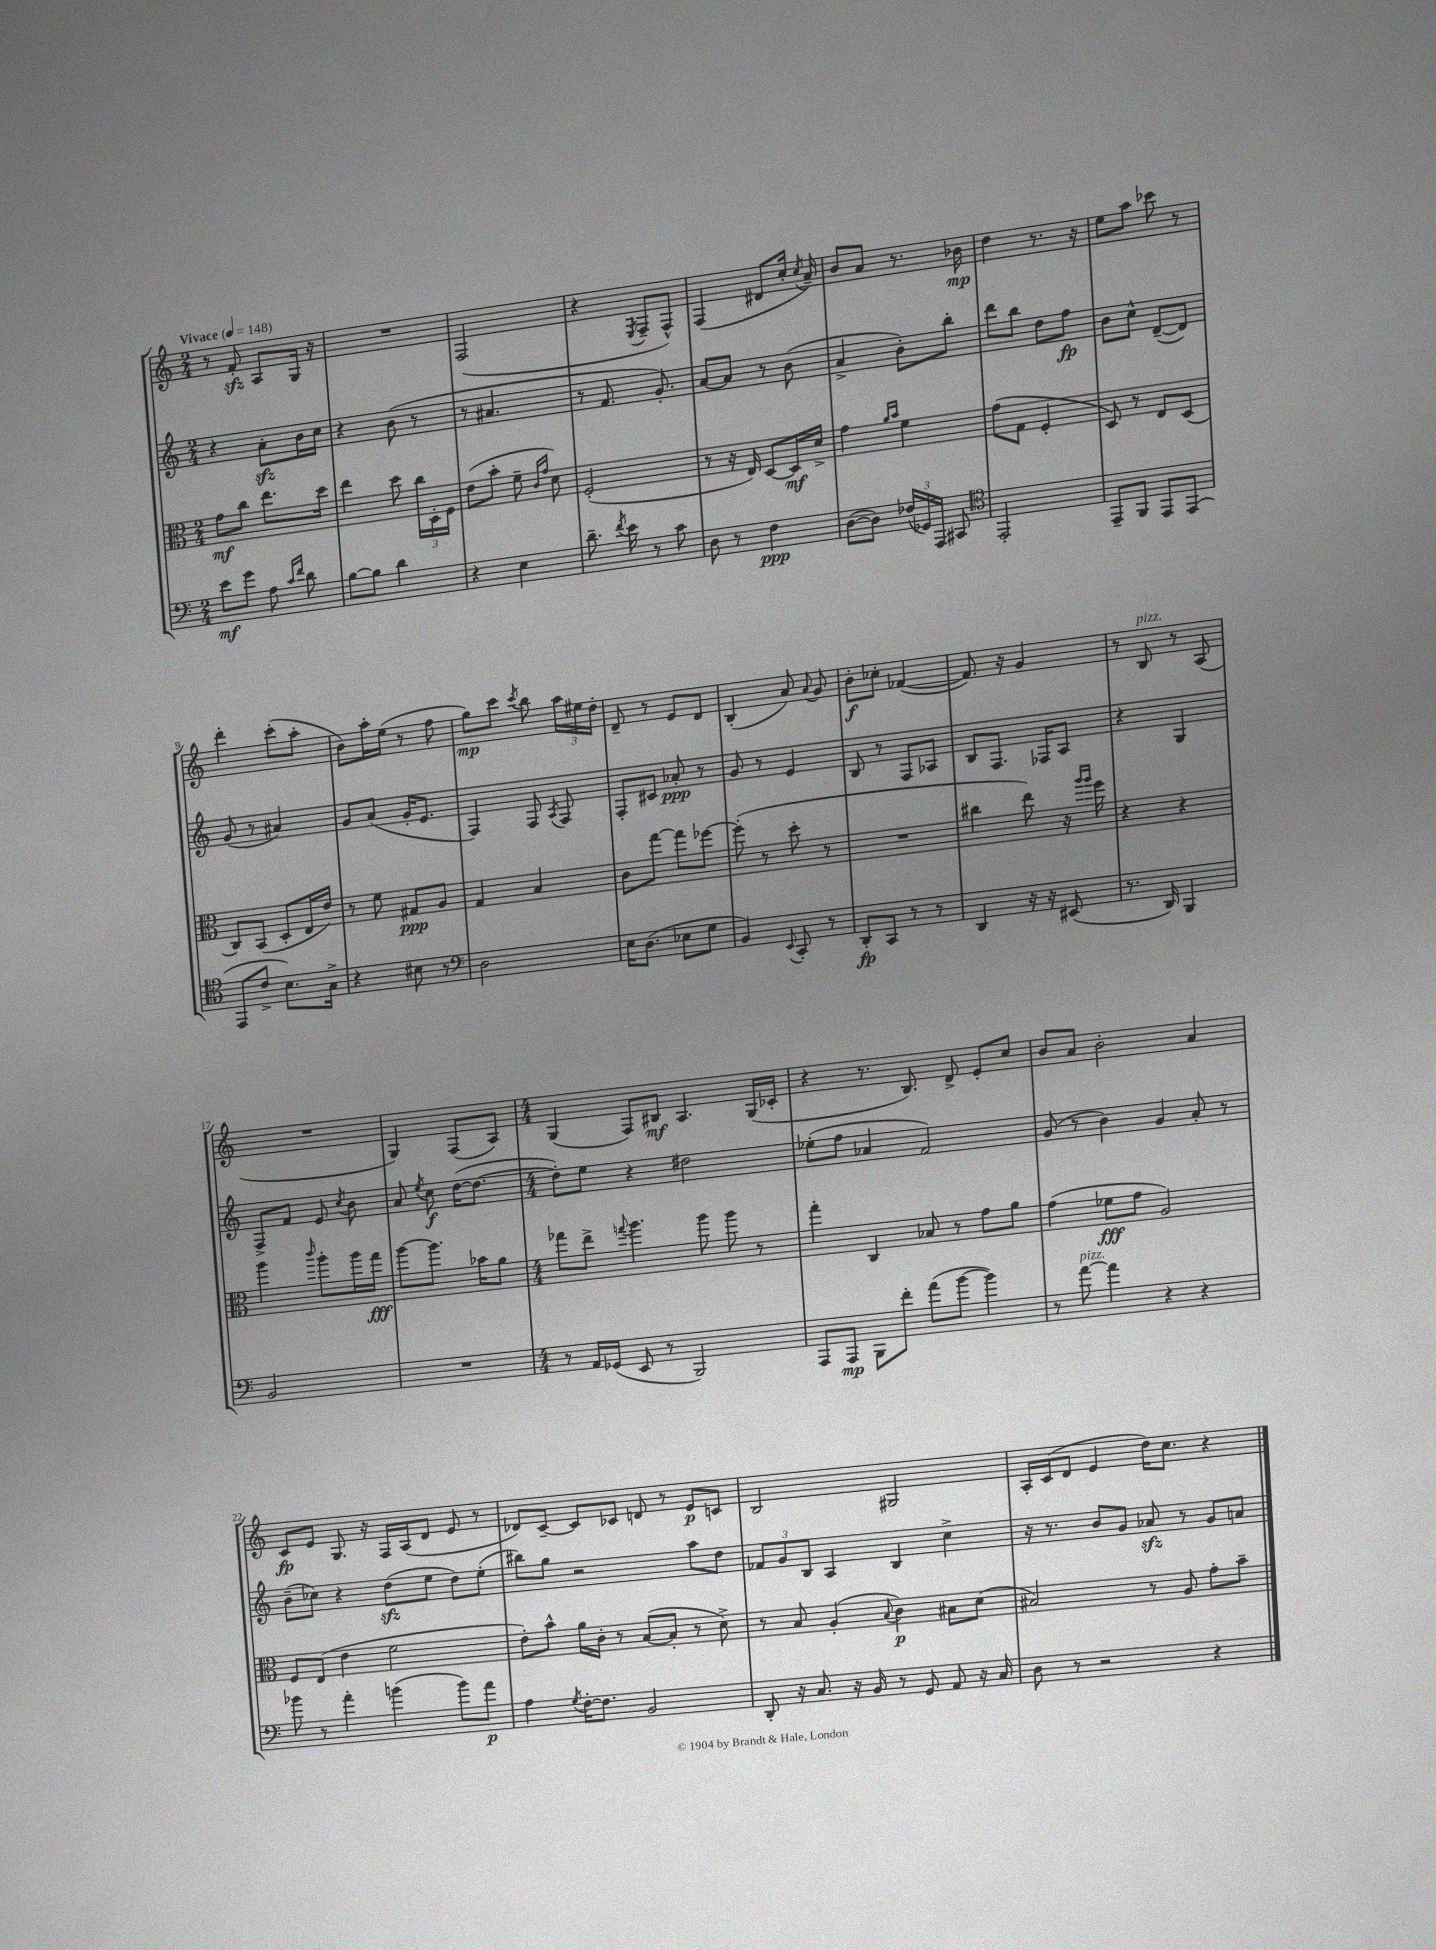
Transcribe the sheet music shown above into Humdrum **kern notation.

**kern	**kern	**kern	**kern
*staff4	*staff3	*staff2	*staff1
*clefF4	*clefC3	*clefG2	*clefG2
*k[]	*k[]	*k[]	*k[]
*M2/4	*M2/4	*M2/4	*M2/4
*MM148	*MM148	*MM148	*MM148
8e\L	8g\L	4r	8r
8g\J	8cc\J	.	8f'/
8A\	8.ee\L	8a'\L	8A/L
16qqc/LL	.	.	.
16qqf/JJ	.	.	.
8d\	.	16b\L	16G/Jk
.	16dd\Jk	16cc\JJ	16r
=	=	=	=
[8B\L	4ee\	4r	2r
8B\]J	.	.	.
4d\	8dd\	(8b\	.
.	24cc\LL	8r	.
.	24D'\	.	.
.	24F\JJ	.	.
=	=	=	=
4r	(8e\L	8r	(2F/
.	8b'\J	4.a#/	.
4E\	8f~\	.	.
.	16qqc/LL	.	.
.	16qqg/JJ	.	.
.	8d\)	.	.
=	=	=	=
8.d~\	(2F'/	8r	4r
.	.	8.f/	.
8qf/	.	.	.
16e\	.	.	.
.	.	.	8qE/
8r	.	.	8F~/L
.	.	8.g'/)	.
8c\	.	.	8F^^/J)
=	=	=	=
8D\	8r	[8a/L	(4F/
8r	16r	8a/]J	.
.	16E/)	.	.
4F\	[8D/L	8r	8d#/L
.	16D/]L	(8b\	16cc'/Jk
.	.	.	8qcc/
.	16d^/JJ	.	16a~/)
=	=	=	=
([8D\L	4g\	4a^/	8b/L
8D\]J)	.	.	8a/J
.	16qqa/LL	.	.
.	16qqb/JJ	.	.
(24F-/LL	4f\	8b'\L)	8.r
24GG-/)	.	.	.
24AAA/JJ	.	.	.
8CC#/	.	8bb'\J	.
.	.	.	16b-\
=	=	=	=
*clefC4	*	*	*
2EE'/	(8g\L	8ddd\L	4dd\
.	8G\J	8bb\J	.
.	4F'/	8dd\L	8.r
.	.	8ff\J	.
.	.	.	16r
=	=	=	=
8EE~/L	8D/)	8b\L	8ee\L
8FF/J	8r	8cc^^\J	8aa\J
8EE/L	8E/L	([8d~/L	8ccc-\
(8EE/J	(8D/J	8d/]J)	8r
=	=	=	=
8EE/L	8C/L)	(8g/	4ddd'\
8c^/J	(8BB/J	8r	.
8.B\L)	8D'/L	4a#/)	(8ccc'\L
.	16E/L	.	8aa'\J
16G^\Jk	16e/JJ)	.	.
=	=	=	=
4r	8r	8g/L	8b\L)
.	8f\	(8a/J	16aa'\L
.	.	.	(16ee\JJ
8B#\	8G#/L	16g'/LK	8r
.	.	8.e/J	.
8r	8A/J	.	8ff\
=	=	=	=
*clefF4	*	*	*
2D\	4G/	4F/)	8gg\L)
.	.	.	8ccc\J
.	.	.	8qccc/
.	4B/	8F/	8bb\
.	.	8qA/	.
.	.	8F/	24aa\LL
.	.	.	24ee#\
.	.	.	24dd'\JJ
=	=	=	=
16E\LK	8c\L	8F'/L	8d~/
(8.D\J	.	.	.
.	[8gg\J	8c#/J	8r
8E-\L	8gg\]L	8a-'/	8e/L
8G\J	[8ff-\J	8r	8d/J
=	=	=	=
4BB/)	(8ff-'\]	8g/	(4B'/
.	8r	8r	.
8qqEE/	.	.	.
8CC'/	8dd'\	4e/	8a/)
.	.	.	8qqa/
8r	8r	.	8g/
=	=	=	=
8DD'/L	2r	8B/	8b'\L
8CC/J	.	8r	8cc-'\J
8r	.	8F/L	([4f-/
8r	.	8A-/J	.
=	=	=	=
4DD/	4cc#\	8B/L	8.f-/])
.	.	8.F/J	.
.	.	.	16r
16r	8ee\)	.	4g/
16r	.	16F-/LK	.
(8EE#/	16r	8A/J	.
.	16qqaa/LL	.	.
.	16qqaa/JJ	.	.
.	16ff\	.	.
=	=	=	=
8.r	4r	4r	8r
.	.	.	8B/
16DD/)	.	.	.
4BBB/	4r	4G/	8r
.	.	.	(8A/
=	=	=	=
2BB/	4aa\	8F^/L	2r
.	.	8f/J	.
.	16qqccc/	.	.
.	8aa'\L	8e/	.
.	.	8qcc/	.
.	16aa\L	8b\	.
.	16gg\JJ	.	.
=	=	=	=
2r	[8aa\L	8a/	4G/)
.	.	8qee/	.
.	8.aa\]J	8cc\	.
.	.	([16dd\LK	(8F/L
.	16b-\LK	8.dd\_J	.
.	8a\J	.	8A/J)
=	=	=	=
*M4/4	*M4/4	*M4/4	*M4/4
8r	8gg-\L	8dd'\]L)	(4G/
16AA/LL	8ee^\J	8ee\J	.
(16GG-/JJ	.	.	.
.	8qqgg/	.	.
8EE/	4.aa\	4r	8F/L)
8r	.	.	8B#/J
2BBB/)	.	2dd#\	4.A/
.	8aa\	.	.
.	8aa\	.	.
.	8r	.	(16G/LL
.	.	.	16c-'/JJ
=	=	=	=
8AAA/L	4gg'\	(8ee-'\L	4r
8AAA/J	.	8ff\J	.
8BBB\L	4C/	4a-/	8.r
8f'\J	.	.	.
.	.	.	8.B/)
(8a\L	8B-/	2f/)	.
[8b\J	8r	.	8d^/
4b\])	8g\L	.	8e'/L
.	8a\J	.	8cc/J
=	=	=	=
8r	(4g\	(8g/	8b/L
[8a\	.	8r	8a/J
4a\]	8f-\L	4b\)	2b'\
.	8g\J	.	.
4r	2A/)	4g/	.
4r	.	8a'/	4a/
.	.	8r	.
=	=	=	=
8b-\	8F/L	(8b~\L	8c/L
8r	(8E/J	8cc-\J)	8e/J
4a'\	4e\	4r	8.G/
.	.	.	16r
(4b\	2f\	(8dd\L	16F/LL
.	.	.	(16A/J
.	.	8ee\J	8d/J
8b\L)	.	8dd\L)	8e/
8a\J	.	(8ee'\J	8r
=	=	=	=
4A\	8e'\L)	8bb#\L)	8d-/L)
.	8b^^\J	8gg\J	[8c~/J
8qG/	.	.	.
[16F'\LK	16a\LL	2r	8c/]L
8.F\]J	16c'\JJ	.	.
.	8r	.	8c-/J
2BB/	([8B/L	.	8d/
.	8B'/]J	.	8r
.	8r	8aa\L	8e/L
.	8d^\)	8dd\J	8c/J
=	=	=	=
8DD'/	8r	12f-/L	2B/
.	.	12g/	.
16r	8B/	.	.
.	.	12B/J	.
8.C/	.	.	.
.	(4A'/	4A/	.
16r	.	.	.
16BB/	.	.	.
.	8qqB/	.	.
8r	4c\)	4B/	2G#/
8GG/	.	.	.
8AA/	8B#\L	4cc^\	.
16r	(8d\J	.	.
16C/	.	.	.
=	=	=	=
8D\	2B#/)	16r	16A'/LL
.	.	8.r	(16c/J
8r	.	.	8d/J
2r	.	8b/L	4e/
.	.	8g/J	.
.	8r	8a-/	16dd\LK)
.	.	.	8.cc\J
.	8A/	8r	.
4r	8g'\L	8g/L	4r
.	8b~\J	8a/J	.
==	==	==	==
*-	*-	*-	*-
